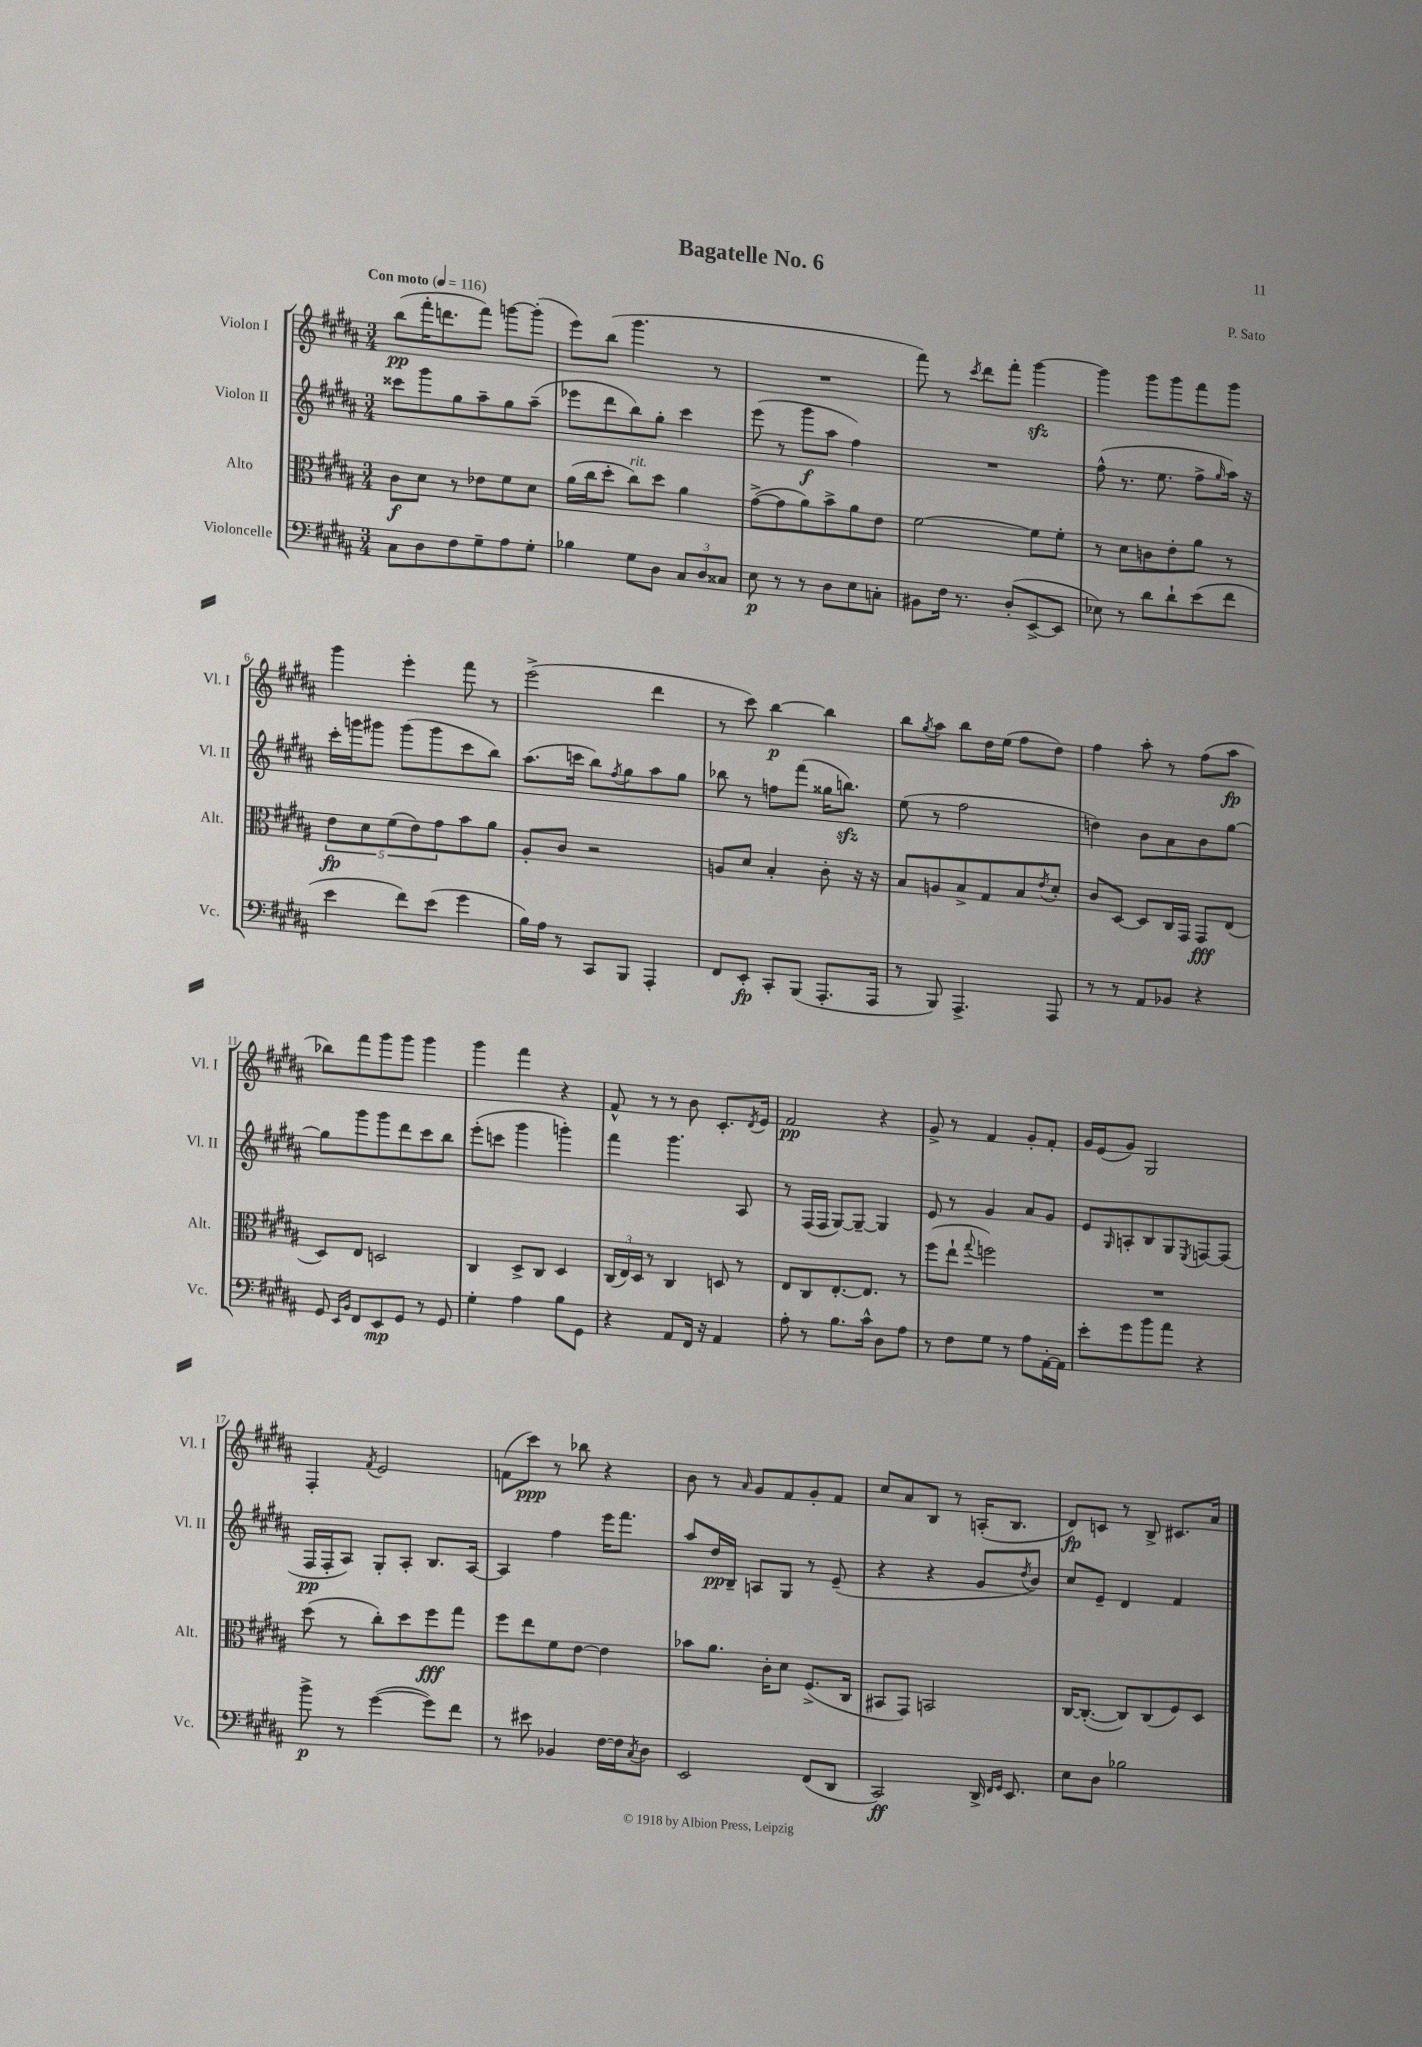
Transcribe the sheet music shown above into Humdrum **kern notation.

**kern	**kern	**kern	**kern
*staff4	*staff3	*staff2	*staff1
*clefF4	*clefC3	*clefG2	*clefG2
*k[f#c#g#d#a#]	*k[f#c#g#d#a#]	*k[f#c#g#d#a#]	*k[f#c#g#d#a#]
*M3/4	*M3/4	*M3/4	*M3/4
*MM116	*MM116	*MM116	*MM116
8C#	8c#	8ccc##	(8bb
8D#	8d#	8ggg#	16fff#'
.	.	.	8.ddd
8F#	8r	8gg#	.
8G#~	8e-	8aa#~	8fff#)
8A#	8f#	8gg#	[8ggg
8G#'	8d#	(8aa#~	(8ggg']
=	=	=	=
4B-	(16a#	8eee-	8eee)
.	16cc#	.	.
.	8dd#'	8ddd#	(8bb
8G#	8cc#)	8bb)	4.ggg#
8D#	8dd#	8gg#'	.
12C#	4a#	4ccc#	.
12D#	.	.	.
.	.	.	8r
12C##	.	.	.
=	=	=	=
8E	([8g#^	(8eee	2.r
8r	8g#]	8r	.
8r	8a#)	8ggg#	.
8D#	8b^	8aa#	.
8E	8a#	4ff#)	.
8C'	8e	.	.
=	=	=	=
8BB#	[2f#	2.r	8fff#)
16F#	.	.	8r
8.r	.	.	.
.	.	.	8qccc#
.	.	.	8ddd#
(8D#'	.	.	8fff#'
[8EE^	8f#]	.	[4ggg#
8EE]	8f#'	.	.
=	=	=	=
8E-)	8r	(8ff#^^	4ggg#]
8r	8d#	8.r	.
8d#	8c	.	8ggg#
.	.	8.ee	.
8d#`	8e'	.	8ggg#
(8e	8a#	8ff#^	8fff#
.	.	16qqgg#	.
8f#	8r	16aa#)	8ggg#
.	.	16r	.
=	=	=	=
4e	10e	16ccc#'	4ggg#
.	.	16ggg	.
.	10d#	.	.
.	.	8ggg#	.
.	(10f#	.	.
8f#)	.	(8ggg#	4eee'
.	10e)	.	.
(8e	.	8ggg#	.
.	10g#	.	.
4g#	8b	8ccc#	8fff#
.	8a#	8bb)	8r
=	=	=	=
16B)	8A#'	(8.aa#	(2eee^
16A#	.	.	.
8r	8c#	.	.
.	.	16ccc	.
8CC#	2r	8bb)	.
.	.	8qff#	.
8BBB	.	8gg#	.
4AAA#'	.	8aa#	4ddd#
.	.	8gg#	.
=	=	=	=
8FF#	8A	8bb-	8r
8EE'	8d#	8r	8ccc#)
8CC#'	4B'	8ff	[4bb
(8BBB	.	(8fff#	.
8.AAA#'	8c#'	16gg##	4bb]
.	.	8.bb)	.
.	16r	.	.
16AAA#	16r	.	.
=	=	=	=
8r	8B	(8ee	8bb
.	.	.	8qgg#
8BBB)	8A	8r	8aa#
4.AAA#^	8B^	2ff#	8bb
.	8G#	.	16dd#
.	.	.	(16ee
.	8B	.	8ff#
.	8qe	.	.
8AAA#	8d#'	.	8dd#)
=	=	=	=
8r	8c#	4dd)	4ff#
8r	[8D#	.	.
8AA#	8D#]	8b	8aa#'
8BB-	16C#	8a#	8r
.	16GG#	.	.
4r	8GG#	8b	(8ff#
.	(8E	[8gg#	8aa#
=	=	=	=
8GG#	8D#)	8gg#]	8bb-)
16qqEE	.	.	.
16qqBB	.	.	.
8FF#	8E	8ggg#	8fff#
8EE	2D	8ggg#	8ggg#
8GG#	.	8ddd#	8ggg#
8r	.	8ccc#	4ggg#
8GG#	.	8bb	.
=	=	=	=
4G#'	4C#	(8eee'	4ggg#
.	.	8ccc	.
4A#	8D#^	4ggg#	4fff#
.	8C#	.	.
8B	4D#	4ggg')	4r
8GG#	.	.	.
=	=	=	=
4r	(24C#	4fff#	8f#^^
.	24E)	.	.
.	24D#	.	.
.	8r	.	8r
8AA#	4C#	4.ggg#	8r
16FF#	.	.	8b
16r	.	.	.
4AA#	8D	.	8.c#'
.	8r	8A#	.
.	.	.	8qd#
.	.	.	16e
=	=	=	=
8A#'	8E	8r	2f#
8r	8C#	(16F#	.
.	.	16F#	.
8.B	[8.E'	[8G#)	.
.	.	8G#~_	.
16c#^^	8.E]	.	.
8D#	.	4G#]	4r
8A#	8r	.	.
=	=	=	=
8r	(8ff#	8e	8g#^
8F#	8ee`	8r	8r
.	8qqgg#	.	.
8G#	2ff)	4g#	4f#
8r	.	.	.
8A#	.	8a#	8g#'
[16AA#'	.	8g#	8f#'
16AA#]	.	.	.
=	=	=	=
8e'	2.r	8e	16g#
.	.	.	(16e
.	.	16qqG#	.
8g#	.	8A'	8g#)
8b	.	8B	2G#
8a#	.	8G#	.
.	.	8qE	.
4r	.	[8F	.
.	.	(8F]	.
=	=	=	=
8b^	(8dd#	16F#	4F#'
.	.	16F#'	.
8r	8r	8A#)	.
.	.	.	8qf#
([4g#	8cc#')	8G#'	2e
.	8dd#	8A#'	.
8g#])	8ff#	8.B	.
8f#	8gg#	.	.
.	.	[16A#	.
=	=	=	=
8r	8ff#	4A#]	(8f
8e#	8ee	.	8ccc#)
4BB-	8f#	4ff#	8r
.	[8e	.	8bb-
[16F#	4e]	16eee	4r
16F#]	.	8.fff#	.
8qC#	.	.	.
8D#	.	.	.
=	=	=	=
2EE	8b-	8aa#	8b
.	8.a#	16dd#	8r
.	.	16B~	.
.	.	.	16qqa#
.	.	8A	8g#
.	16c#'	.	.
.	8d#	8G#	8f#
(8FF#	(8.F#^	8r	8g#'
8DD#	.	(8e~	8f#
.	16C#	.	.
=	=	=	=
2CC#)	8BB#	4r	8cc#
.	8GG#)	.	8a#
.	2BB	4r	8B
.	.	.	8r
16DD#^	.	8g#	(16A'
16qqFF#	.	.	.
16qqGG#	.	.	.
8.EE	.	.	8.B
.	.	8qdd#	.
.	.	8b)	.
=	=	=	=
8E	[16C#	8cc#	8d#)
.	(8.C#'_	.	.
8D#	.	8e~	8c
2B-	8C#])	4d#	8r
.	(8C#	.	8B^
.	8F#)	4f#	8.c#
.	8D#	.	.
.	.	.	16a#
==	==	==	==
*-	*-	*-	*-
